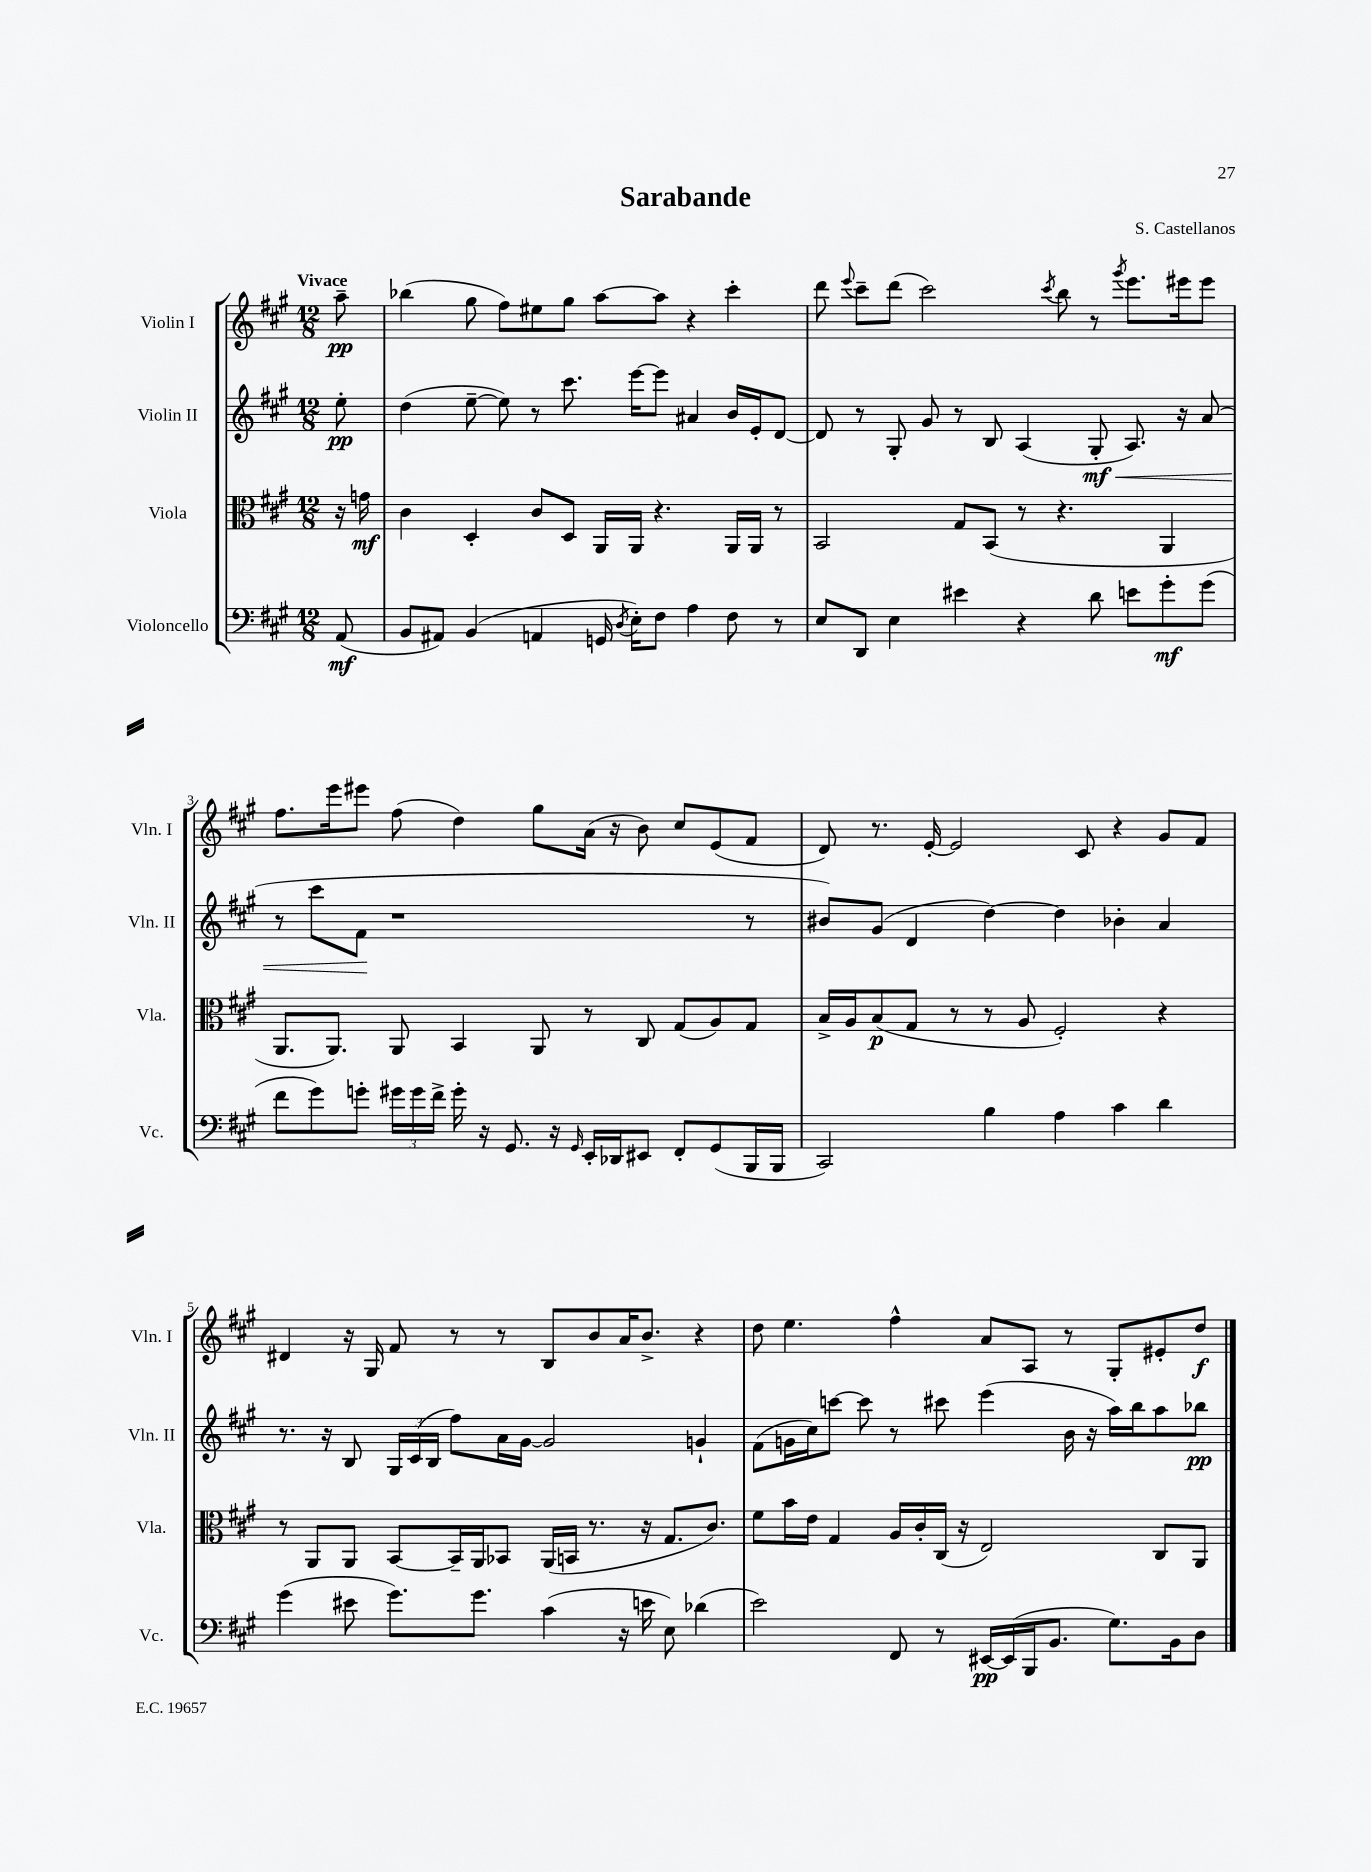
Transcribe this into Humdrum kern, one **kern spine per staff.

**kern	**kern	**kern	**kern
*staff4	*staff3	*staff2	*staff1
*clefF4	*clefC3	*clefG2	*clefG2
*k[f#c#g#]	*k[f#c#g#]	*k[f#c#g#]	*k[f#c#g#]
*M12/8	*M12/8	*M12/8	*M12/8
(8AA	16r	8ee'	8aa~
.	16g	.	.
=	=	=	=
8BB	4c#	(4dd	(4bb-
8AA#)	.	.	.
(4BB	4D'	[8ee~	8gg#
.	.	8ee])	8ff#)
4AA	8c#	8r	8ee#
.	8D	8.ccc#	8gg#
16GG	16AA	.	[8aa
8qD	.	.	.
16E')	16AA	[16eee	.
8F#	4.r	8eee]	8aa]
4A	.	4a#	4r
8F#	16AA	16b	4ccc#'
.	16AA	16e'	.
8r	8r	[8d	.
=	=	=	=
8E	2BB	8d]	8ddd
.	.	.	8qqeee
8DD	.	8r	8ccc#~
4E	.	8G#'	(8ddd
.	.	8g#	2ccc#)
4e#	8G#	8r	.
.	(8BB	8B	.
4r	8r	(4A	.
.	.	.	8qccc#
.	4.r	.	8bb
8d	.	8G#'	8r
.	.	.	8qggg#
8e	.	8.A)	8.eee
8g#'	4AA	.	.
.	.	16r	16eee#
(8g#	.	(8a	8eee#
=	=	=	=
8f#	8.AA	8r	8.ff#
8g#)	.	8ccc#	.
.	8.AA)	.	16eee
8g'	.	8f#	8eee#
24g#	8AA	1r	(8ff#
24g#	.	.	.
24f#^	.	.	.
16g#'	4BB	.	4dd)
16r	.	.	.
8.GG#	.	.	.
.	8AA	.	8gg#
16r	.	.	.
16qqGG#	.	.	.
16EE'	8r	.	(16a
16DD-	.	.	16r
8EE#	8C#	.	8b)
8FF#'	(8G#	.	8cc#
(8GG#	8A)	.	(8e
16BBB	8G#	8r	8f#
16BBB	.	.	.
=	=	=	=
2CC#)	16B^	8b#)	8d)
.	16A	.	.
.	(8B	(8g#	8.r
.	8G#	4d	.
.	.	.	[16e'
.	8r	.	2e]
4B	8r	[4dd)	.
.	8A	.	.
4A	2F#')	4dd]	.
.	.	.	8c#
4c#	.	4b-'	4r
4d	4r	4a	8g#
.	.	.	8f#
=	=	=	=
(4g#	8r	8.r	4d#
.	8AA	.	.
.	.	16r	.
8e#	8AA	8B	16r
.	.	.	16G#
8.g#)	[8BB	24G#	8f#
.	.	(24c#	.
.	.	24B	.
.	16BB~]	8ff#)	8r
8.g#	16AA	.	.
.	8BB-	16a	8r
.	.	[16g#	.
(4c#	(16AA	2g#]	8B
.	16BB	.	.
.	8.r	.	8b
16r	.	.	16a
16e	16r	.	8.b^
8E)	8.G#	.	.
(4d-	.	4g`	4r
.	8.c#)	.	.
=	=	=	=
2e)	8f#	(8f#	8dd
.	16b	16g	4.ee
.	16e	16cc#)	.
.	4G#	[8ccc	.
.	.	8ccc]	.
8FF#	16A	8r	4ff#^^
.	16c#'	.	.
8r	(16C#	8ccc#	.
.	16r	.	.
[16EE#	2E)	(4eee	8a
(16EE#]	.	.	.
16BBB	.	.	8A
8.BB	.	.	.
.	.	16b	8r
.	.	16r	.
8.G#)	.	16aa)	8G#'
.	.	16bb	.
.	8C#	8aa	8e#'
16BB	.	.	.
8D	8AA	8bb-	8dd
==	==	==	==
*-	*-	*-	*-
